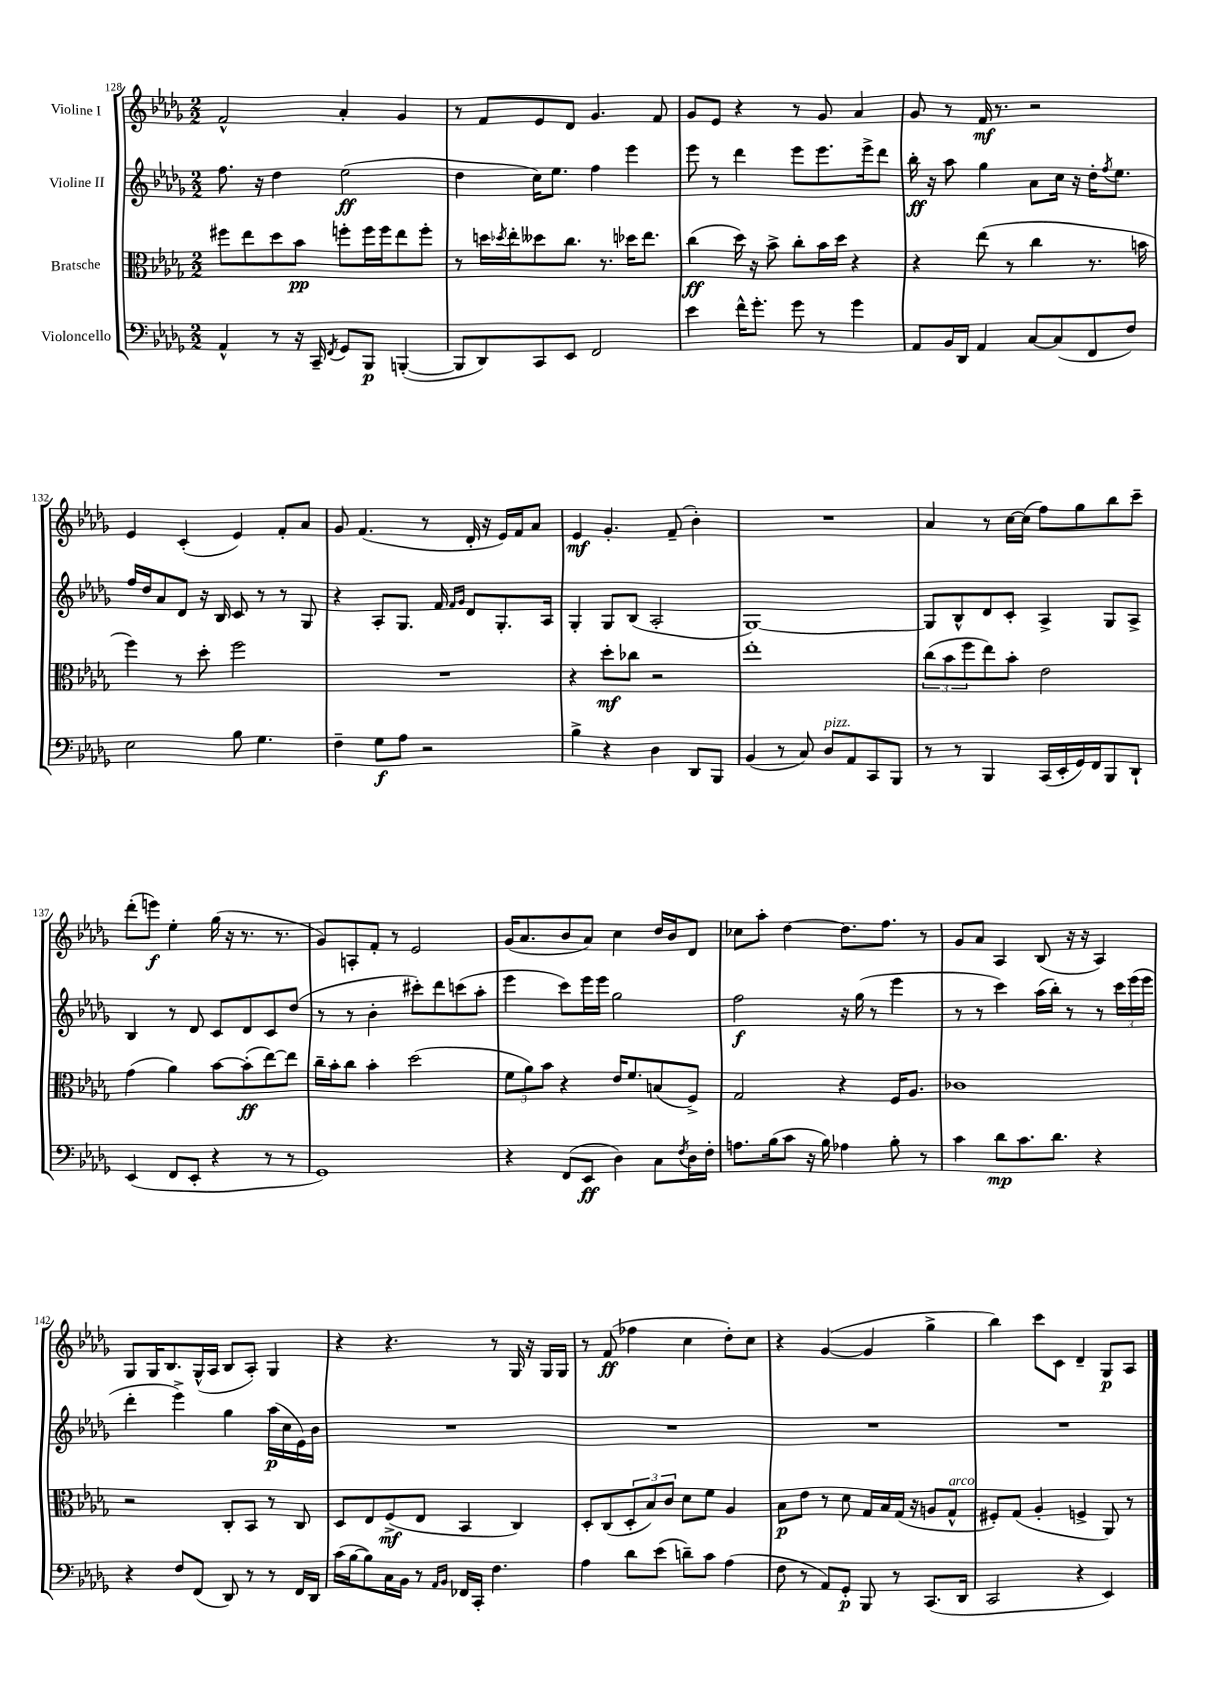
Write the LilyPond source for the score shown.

<<
\new StaffGroup <<
\new Staff = "s0" \with { instrumentName = "Violine I" } {
    \clef treble \key des \major \numericTimeSignature \time 2/2
    f'2-^ aes'4-. ges'4 |
    r8 f'8 ees'8 des'8 ges'4. f'8 |
    ges'8 ees'8 r4 r8 ges'8 aes'4 |
    ges'8 r8 f'16\mf r8. r2 |
    ees'4 c'4-.( ees'4) f'8-. aes'8 |
    ges'8 f'4.( r8 des'16-. r16 ees'16) f'16 aes'8 |
    ees'4\mf ges'4.-. f'8--( bes'4-.) |
    R1 |
    aes'4 r8 c''16~ c''16( f''8) ges''8 bes''8 c'''8-- |
    des'''8-.( e'''8\f) ees''4-. ges''16( r16 r8. r8. |
    ges'8) a8-. f'8-. r8 ees'2 |
    ges'16( aes'8. bes'8 aes'8) c''4 des''16 bes'16 des'8 |
    ces''8 aes''8-. des''4~ des''8. f''8. r8 |
    ges'8 aes'8 aes4 bes8( r16 r16 aes4) |
    ges8 ges16 bes8. ges16-^( aes16 bes8 aes8-.) ges4 |
    r4 r4. r8 ges16 r16 ges16 ges16 |
    r8 f'8\ff( fes''4 c''4 des''8-.) c''8 |
    r4 ges'4~( ges'4 ges''4-> |
    bes''4) c'''8 c'8 des'4-- ges8\p aes8 \bar "|." |
}
\new Staff = "s1" \with { instrumentName = "Violine II" } {
    \clef treble \key des \major \numericTimeSignature \time 2/2
    f''8. r16 des''4 ees''2\ff( |
    des''4 c''16) ees''8. f''4 ees'''4 |
    ees'''8 r8 des'''4 ees'''8 ees'''8. ees'''16-> des'''8 |
    bes''16-.\ff r16 aes''8 ges''4 aes'8 c''16 r16 des''16-. \acciaccatura { f''8 } ees''8. |
    f''16 des''16 aes'8 des'8 r16 bes16 c'8 r8 r8 ges8 |
    r4 aes8-. ges8. f'16 \grace { f'16 ges'16 } des'8 ges8.-. aes16 |
    ges4-. ges8 bes8( aes2-. |
    ges1~) |
    ges8 bes8-^ des'8 c'8-. aes4-> ges8 aes8-> |
    bes4 r8 des'8 c'8 des'8 c'8 des''8( |
    r8 r8 bes'4-. cis'''8-.) des'''8 c'''8( aes''8-. |
    ees'''4 c'''8) ees'''16 ees'''16 ges''2 |
    f''2\f r16 ges''16( r8 ees'''4 |
    r8 r8 c'''4) aes''16( bes''16-.) r8 r8 \tuplet 3/2 { c'''16 ees'''16( ees'''16 } |
    des'''4-. ees'''4->) ges''4 aes''16\p( c''16 ees'16) bes'16 |
    R1 |
    R1 |
    R1 |
    R1 \bar "|." |
}
\new Staff = "s2" \with { instrumentName = "Bratsche" } {
    \clef alto \key des \major \numericTimeSignature \time 2/2
    fis''8 ees''8 des''8 bes'8\pp f''8-. f''16 f''16 ees''8 f''8-. |
    r8 d''16 \acciaccatura { des''8 } ees''16-. deses''8 c''8. r8. des''16 ees''8. |
    c''4\ff( des''16) r16 bes'8-> c''8-. bes'16 des''16 r4 |
    r4 ees''8( r8 c''4 r8. b'16 |
    f''4) r8 des''8-. f''2 |
    R1 |
    r4 des''8-.\mf ces''8 r2 |
    ees''1-. |
    \tuplet 3/2 { c''8( bes'8 f''8 } ees''8) bes'8-. ees'2 |
    ges'4( aes'4) bes'8~ bes'8-.\ff( ees''8~) ees''8 |
    c''16-- bes'16-. c''8 bes'4-. des''2( |
    \tuplet 3/2 { f'8 aes'8) bes'8 } r4 ees'16 f'8. b8( f8->) |
    ges2 r4 f16 aes8. |
    ces'1 |
    r2 c8-. bes,8 r8 c8 |
    des8 ees8 f8->\mf( ees8 bes,4 c4) |
    des8-. c8( \tuplet 3/2 { des8-. bes8) c'8 } des'8 f'8 aes4 |
    bes8\p ees'8 r8 des'8 ges16 bes16 ges16( r16 a8 ges8-^^\markup { \italic "arco" } |
    fis8-.) ges8( aes4-. f4-> aes,8) r8 \bar "|." |
}
\new Staff = "s3" \with { instrumentName = "Violoncello" } {
    \clef bass \key des \major \numericTimeSignature \time 2/2
    aes,4-^ r8 r16 c,16-- \acciaccatura { f,8 } ges,8 bes,,8\p b,,4~-.( |
    b,,8 des,8) c,8 ees,8 f,2 |
    ees'4 f'16-^ ges'8.-. ges'8 r8 ges'4 |
    aes,8 bes,16 des,16 aes,4 c8~ c8( f,8 f8) |
    ees2 bes8 ges4. |
    f4-- ges8\f aes8 r2 |
    bes4-> r4 des4 des,8 bes,,8 |
    bes,4( r8 c8) des8^\markup { \italic "pizz." } aes,8 c,8 bes,,8 |
    r8 r8 bes,,4 c,16( ees,16-. ges,16) f,16 bes,,8 des,8-! |
    ees,4( f,8 ees,8-. r4 r8 r8 |
    ges,1) |
    r4 f,8( ees,8\ff des4) c8 \acciaccatura { f8 } des16 f16-. |
    a8. bes16( c'8 r16 bes16) aes4 bes8-. r8 |
    c'4 des'8\mp c'8. des'8. r4 |
    r4 f8 f,8( des,8) r8 r8 f,16 des,16 |
    c'16( bes16~ bes8) c16 bes,16 r8 \grace { aes,16 bes,16 } fes,16 c,16-. f4. |
    aes4 des'8 ees'8( d'8--) c'8 aes4( |
    f8 r8 aes,8) ges,8-.\p bes,,8 r8 c,8.( des,16 |
    c,2 r4 ees,4) \bar "|." |
}
>>
>>
\layout { \context { \Score currentBarNumber = #128 } }
